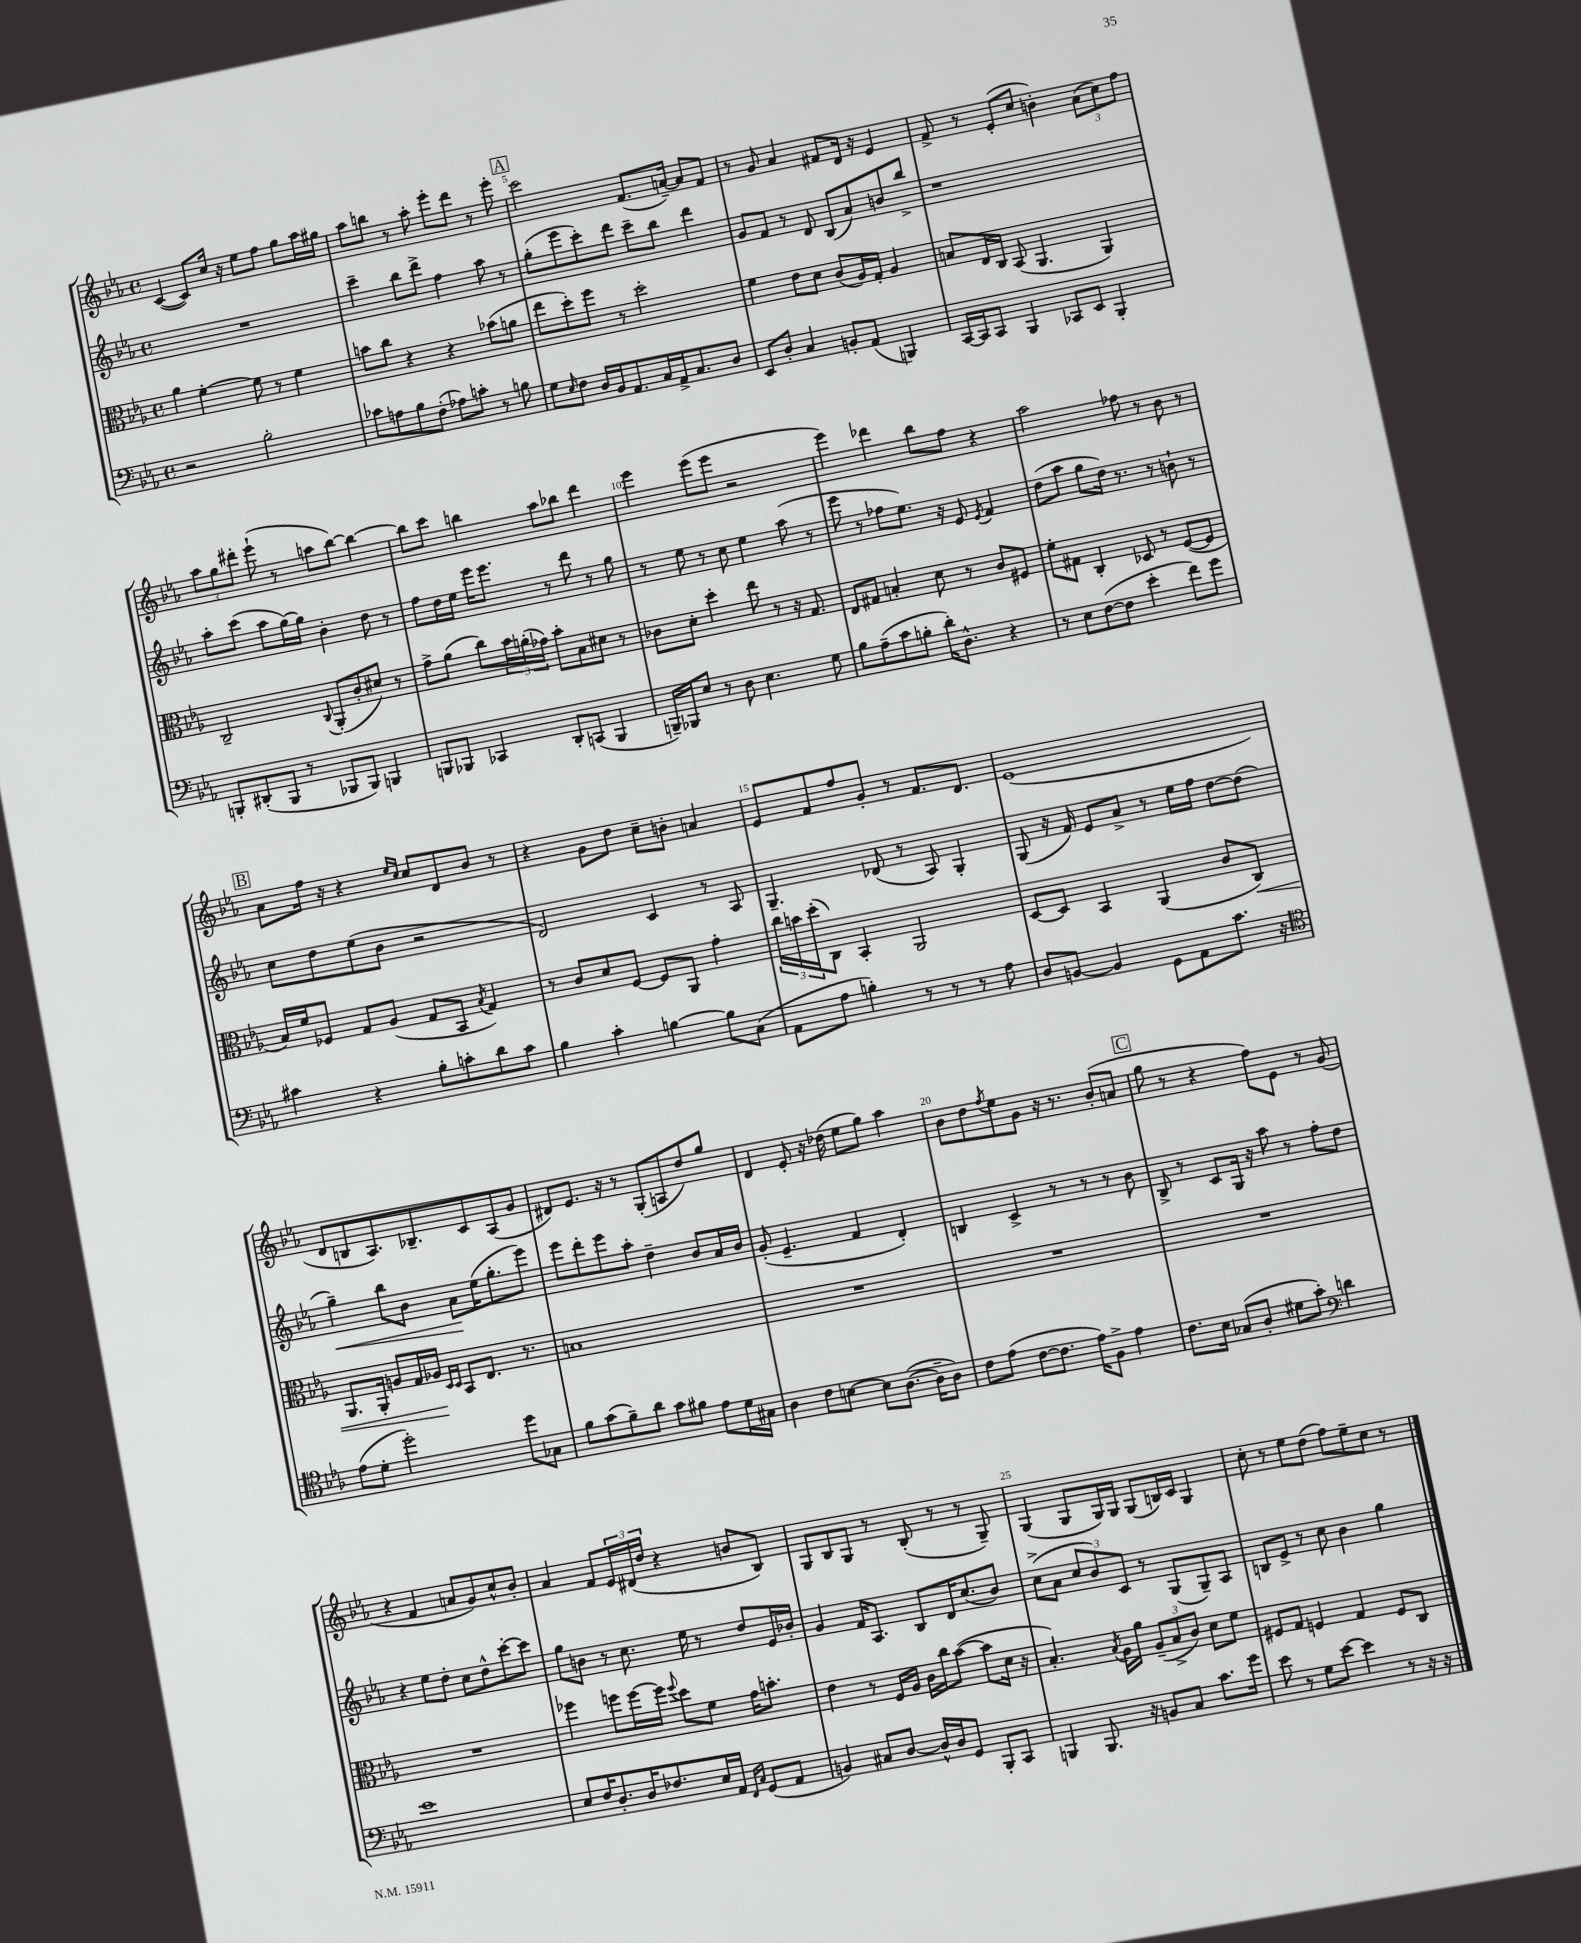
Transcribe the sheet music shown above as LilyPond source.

<<
\new StaffGroup <<
\new Staff = "s0" {
    \clef treble \key ees \major \defaultTimeSignature \time 4/4
    c'4~( c'8) c''16 r16 ees''8 f''8 g''8 aes''16 gis''16 |
    aes''8 b''8 r8 aes''8-. ees'''8-. d'''8 r8 ees'''8-. |
    \mark \markup { \box "A" } c'''2 f'8.( a'16~--) a'8 f'8 |
    r8 g'8 aes'4 fis'8 d'16 r16 ees'4 |
    f'8-> r8 ees'8-.( c''8 b'4-.) \tuplet 3/2 { aes'8( c''8) f''8 } |
    \tuplet 3/2 { aes''8 g''8 dis'''8-. } ees'''8-!( r8 a''8 bes''8~) bes''4~ |
    bes''8 c'''8 b''4 aes''8 bes''8 d'''4 |
    ees'''4 ees'''8( ees'''8 r2 |
    ees'''4) des'''4 bes''8 f''8 r4 |
    aes''2 fes''8 r8 bes'8 r8 |
    \mark \markup { \box "B" } aes'8 f''16 r16 r4 \grace { ees''16 c''16 } c''8 d'8 bes'8 r8 |
    r4 g'8 d''8 c''8-- b'8-. a'4 |
    ees'8 f'8 f''8 g'8-. r8 f'8. d'8. |
    ees'1( |
    d'8 b8 aes8.) bes8.-- c'8 aes8( g'8 |
    dis'8) ees'8. r16 r8 g8-.( a8 d''8) g''8 |
    d'4 ees'8-. r16 des''16( ees''8 g''8) aes''4 |
    bes'8 d''8 \acciaccatura { f''8 } ees''8 g'8 r16 r8. bes'8-.( a'8 |
    \mark \markup { \box "C" } g''8 r8 r4 f''8) ees'8 r8 g'8( |
    r4 f'4 a'8 g'8) c''8-^ bes'8-. |
    aes'4 f'8 \tuplet 3/2 { ees'16 dis'16( d''16 } r4 b'8 bes8) |
    g8 bes8 g8 r8 bes8-.( r8 r8 g8--) |
    g4( g8 g16) g16 g8( b16) c'16 g4 |
    c''8-. r8 ees''8 d''8( f''8) ees''8-- c''8 r8 \bar "|." |
}
\new Staff = "s1" {
    \clef treble \key ees \major \defaultTimeSignature \time 4/4
    R1 |
    c'''4-- bes''8 d'''8-> f''4 aes''8 r8 |
    \mark \markup { \box "A" } g''8-.( ees'''8 c'''8-.) d'''8 c'''8-- bes''8 d'''4 |
    g'8 f'8 r8 d'8 bes8( aes'8) b'8 bes''8-> |
    r1 |
    aes''8-. c'''8( aes''8 g''16~) g''16 bes'4-. d''8 r8 |
    f''8 d''16 ees''16 ees'''16 ees'''8. r8 d'''8 r8 g''8 |
    r8 ees''8 r8 c''8 ees''4 aes''8( r8 |
    ees'''8 r8 fes''8 ees''8.) r16 ees'8 \acciaccatura { ees'8 } f'4 |
    d''8( aes''8 g''8 d''16) r8. r8 b'8-! r8 |
    \mark \markup { \box "B" } c''8 d''8 ees''8( bes'8 r2 |
    d'2) c'4 r8 aes8 |
    g4.-- des'8( r8 aes8) g4-. |
    g8( r16 f'16) ees'8 aes'8-> r8 ees''16 f''16 d''8~ d''8( |
    g''4--\<) bes''8 bes'8 aes'8\! ees''16( g''8.-. ees'''8) |
    ees'''8 d'''8-. ees'''8 aes''8-. d''4-- bes'8 aes'16 bes'16 |
    g'8-.( ees'4.-- f'4 d'4-.) |
    b4 c'4-> r8 r8 r8 bes'8 |
    \mark \markup { \box "C" } bes8-> r8 c'8 g16 r16 aes''8 r8 f''8-. d''8 |
    r4 ees''8 d''8-. c''8 d''8-^ c'''8~-. c'''8 |
    g''8 b'8 r8 c''8. ees''16 r8 d''8 ees'16 bes'16-. |
    g'4 f'16 aes8. bes8 d'16 c''8.( bes'8) |
    c''8->( aes'8 \tuplet 3/2 { c''8 bes'8) c'8 } r8 g8( g8--) aes8 |
    b8 ees'8-> r8 c''8 bes'4 g''4 \bar "|." |
}
\new Staff = "s2" {
    \clef alto \key ees \major \defaultTimeSignature \time 4/4
    aes'4 f'4~-. f'8 r8 f'4 |
    b'8 c''8 r4 r4 bes'8( a'8 |
    \mark \markup { \box "A" } ees''8 d''8-.) f''8 r8 d''2-. |
    f'4 ees'8 d'8 c'8( aes16) g16-. aes4 |
    b8 ees16 c16 bes,8( aes,4. aes,4) |
    c2-- \appoggiatura { c8 } aes,8-.( c'8-. dis'8) r8 |
    g'8-> aes'8( c''8) \tuplet 3/2 { bes'16 a'16-.( ges'16) } bes'8-. bes8 dis'8 r8 |
    ces'8 d'8-. d''4-. ees''8 r8 r16 g8. |
    ees8 gis8 b4-. d'8 r8 c'8 fis8 |
    f'8-. gis8 c4-. des8 r8 f8~( f8 |
    \mark \markup { \box "B" } bes16) f'16 fes8 g8 aes8( g8 bes,8 \acciaccatura { bes8 } g4) |
    r8 c'8 d'8 f8~ f8 aes,8 g'4-. |
    \tuplet 3/2 { c''16 b'16 d''16-.( } c8) bes,4-. aes,2 |
    d8~ d8 bes,4 aes,4( c'8 c8\<) |
    aes,8. aes,16-. a8 g16 aes16\! \grace { d16 d16 } bes,8 ees8. r8. |
    b1 |
    R1 |
    R1 |
    \mark \markup { \box "C" } R1 |
    R1 |
    fes''4 f''8 f''16~ f''16 \appoggiatura { f''8 } d''8 f'8 g'16 b'8.-. |
    ees'4 r8 f16 aes16 c'16 c''16 bes'8~( bes'8 d'16 r16 |
    bes4.-.) \acciaccatura { bes8 } aes16 aes'16 \tuplet 3/2 { aes8--( bes8-> c'8) } d'8 f'8 |
    fis8 g8 f4 g4 f8 c8 \bar "|." |
}
\new Staff = "s3" {
    \clef bass \key ees \major \defaultTimeSignature \time 4/4
    r2 bes2-. |
    ces'8 a8 bes8 f8-.( aes8) c'8-. r8 b8 |
    \mark \markup { \box "A" } g8 \grace { ees16 } f8 d16 bes,16 aes,8. c16 aes,16-> c8. d8 |
    ees,8 d8-. c4 b,8-. aes,8( b,,4) |
    c,16~ c,16 c,8 bes,,4 ces,8 ees,8 bes,,4-. |
    b,,8-. dis,8-.( b,,8 r8 bes,,8 bes,,8) b,,4 |
    b,,8 bes,,8 ces,4 d,8-. c,8( bes,,4 |
    b,,16--) bes,,16 ees8 r8 d8 ees4. g8 |
    bes8 aes8--( c'8 b8-. d'16-.) d8.-^ r4 |
    r8 ees8 f8~( f8 ees'4-. f'8) g'8 |
    \mark \markup { \box "B" } cis'4 r4 bes8-. c'8-. d'8 c'8 |
    bes4 c'4-. b4~ b8 c8( |
    aes,8 aes8 b4-.) r8 r8 r8 aes8 |
    d8 b,8~ b,4 g,8 aes,8 c'8. r16 |
    \clef tenor ees'8( d'8-. d''2-.) d''8 ges8 |
    f'8 g'8( f'8--) aes'8 g'8 fis'8 ees'8 d'16 gis16 |
    aes4 c'8 b8~ b8 aes8.~( aes16-- aes8) |
    c'8 ees'8( c'8~ c'8. ees'16) f8-> ees'4 |
    \mark \markup { \box "C" } c'8. bes16 ges8( aes8-. dis'8 g'8-.) \clef bass d'4 |
    ees'1 |
    ees8 f16 d8.-. d16 fes8. ees16 aes,16 \grace { f,16 c16 } g,8( aes,8 |
    b,4) cis8 d8~ d16-^ d16 g,8 bes,,8-. c,8 |
    b,,4 b,,8. r16 b,8 c8 c'8. g'16 |
    ees'8 r8 g8 ees'8~ ees'4 r8 r16 r16 \bar "|." |
}
>>
>>
\layout { \context { \Score currentBarNumber = #3 \override BarNumber.break-visibility = ##(#f #t #t) barNumberVisibility = #(every-nth-bar-number-visible 5) } }
